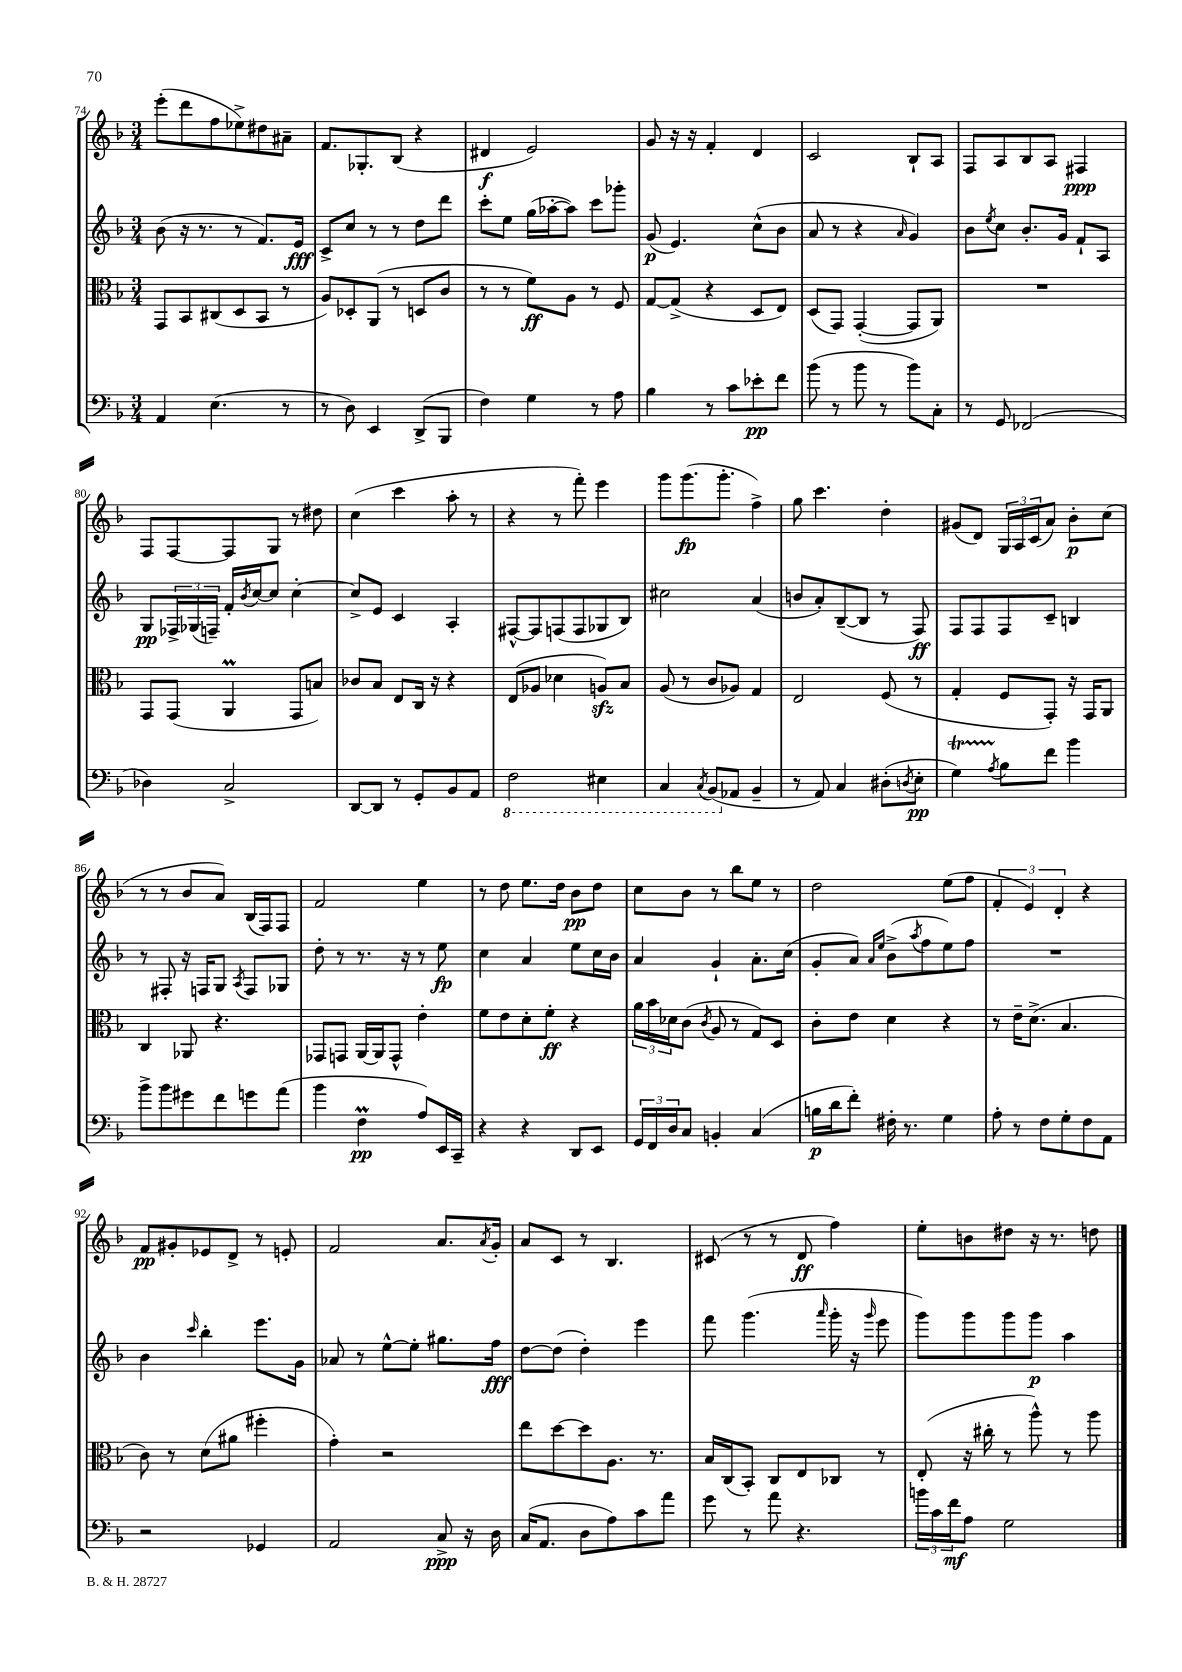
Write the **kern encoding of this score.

**kern	**dynam	**kern	**dynam	**kern	**dynam	**kern	**dynam
*part4	*part4	*part3	*part3	*part2	*part2	*part1	*part1
*staff4	*staff4	*staff3	*staff3	*staff2	*staff2	*staff1	*staff1
*clefF4	*	*clefC3	*	*clefG2	*	*clefG2	*
*k[b-]	*	*k[b-]	*	*k[b-]	*	*k[b-]	*
*M3/4	*	*M3/4	*	*M3/4	*	*M3/4	*
=74	=74	=74	=74	=74	=74	=74	=74
4AA/	.	8GG/L	.	(8b-\	.	(8eee'\L	.
.	.	8BB-/	.	16r	.	8ddd\	.
.	.	.	.	8.r	.	.	.
(4.E\	.	(8C#X/	.	.	.	8ff\	.
.	.	8D/	.	8r	.	8ee-X^\)	.
.	.	8BB-/J	.	8.f/L)	.	8dd#X\	.
8r	.	8r	.	.	.	8a#X~\J	.
.	.	.	.	16e/Jk	fff	.	.
=75	=75	=75	=75	=75	=75	=75	=75
8r	.	8A/L)	.	8c^/L	.	8.f/L	.
8D\)	.	8D-X'/	.	8cc/J	.	.	.
.	.	.	.	.	.	8.G-X'/	.
4EE/	.	(8AA/J	.	8r	.	.	.
.	.	8r	.	8r	.	(8B-/J	.
(8DD^/L	.	8Dn/L	.	8dd\L	.	4r	.
8BBB-/J	.	8c/J	.	8ddd\J	.	.	.
=76	=76	=76	=76	=76	=76	=76	=76
4F\)	.	8r	.	8ccc'\L	.	4d#X/	f
.	.	8r	.	8ee\J	.	.	.
4G\	.	8f\L)	ff	(16gg\LL	.	2e/)	.
.	.	.	.	[16aa-X'\J	.	.	.
.	.	8A\J	.	8aa-\J])	.	.	.
8r	.	8r	.	8ccc\L	.	.	.
8A\	.	8F/	.	8ggg-X'\J	.	.	.
=77	=77	=77	=77	=77	=77	=77	=77
4B-\	.	[8G/L	.	(8g/	p	8g/	.
.	.	(8G^/J]	.	4.e/)	.	16r	.
.	.	.	.	.	.	16r	.
8r	.	4r	.	.	.	4f'/	.
8c\L	.	.	.	.	.	.	.
8e-X'\	pp	8D/L	.	(8cc^^\L	.	4d/	.
8f\J	.	8E/J)	.	8b-\J	.	.	.
=78	=78	=78	=78	=78	=78	=78	=78
(8b-\	.	(8D/L	.	8a/	.	2c/	.
8r	.	8GG/J)	.	8r	.	.	.
8b-\	.	([4GG'/	.	4r	.	.	.
8r	.	.	.	.	.	.	.
.	.	.	.	16qqa/	.	.	.
8b-\L)	.	8GG/L]	.	4g/)	.	8B-`/L	.
8C'\J	.	8AA/J)	.	.	.	8A/J	.
=79	=79	=79	=79	=79	=79	=79	=79
8r	.	2.r	.	8b-\L	.	8F/L	.
.	.	.	.	8qee/	.	.	.
8GG/	.	.	.	8cc\J	.	8A/	.
(2FF-X/	.	.	.	8.b-'/L	.	8B-/	.
.	.	.	.	.	.	8A/J	.
.	.	.	.	16g/Jk	.	.	.
.	.	.	.	8f`/L	.	4F#X/	ppp
.	.	.	.	8A/J	.	.	.
!!LO:LB:g=z
=80	=80	=80	=80	=80	=80	=80	=80
4D-X\)	.	8GG/L	.	8G/L	pp	8F/L	.
.	.	(8GG/J	.	24F-X^/L	.	[8F/	.
.	.	.	.	(24G-X/	.	.	.
.	.	.	.	24Fn~/JJ)	.	.	.
2C^/	.	4AAm/	.	16f'/LL	.	8F/]	.
.	.	.	.	8qb-/	.	.	.
.	.	.	.	[16cc/J	.	.	.
.	.	.	.	8cc/J]	.	8G/J	.
.	.	8GG/L	.	[4cc'\	.	8r	.
.	.	8Bn/J)	.	.	.	8dd#X\	.
=81	=81	=81	=81	=81	=81	=81	=81
[8DD/L	.	8c-X/L	.	8cc^/L]	.	(4cc\	.
8DD/J]	.	8B-/J	.	8e/J	.	.	.
8r	.	8E/L	.	4c/	.	4ccc\	.
8GG'/L	.	16C/Jk	.	.	.	.	.
.	.	16r	.	.	.	.	.
8BB-/	.	4r	.	4A'/	.	8aa'\	.
8AA/J	.	.	.	.	.	8r	.
=82	=82	=82	=82	=82	=82	=82	=82
*8ba	*	*	*	*	*	*	*
2FF\	.	(8E/L	.	[8F#X^^/L	.	4r	.
.	.	8A-X/J	.	8F#/]	.	.	.
.	.	4d-X\	.	(8Fn/	.	8r	.
.	.	.	.	8F/	.	8fff'\)	.
4EE#X\	.	8Anzz/L)	.	8G-X/	.	4eee\	.
.	.	8B-/J	.	8B-/J)	.	.	.
=83	=83	=83	=83	=83	=83	=83	=83
4CC/	.	(8A/	.	2cc#X\	.	8ggg\L	.
.	.	8r	.	.	.	(8.ggg\	fp
8qCC/	.	.	.	.	.	.	.
(8BBB-/L	.	8c/L	.	.	.	.	.
.	.	.	.	.	.	8.ggg'\J	.
*X8ba	*	*	*	*	*	*	*
8AA-X/J	.	8A-X/J)	.	.	.	.	.
4BB-~/	.	4G/	.	(4a/	.	4ff^\)	.
=84	=84	=84	=84	=84	=84	=84	=84
8r	.	2E/	.	8bn/L	.	8gg\	.
8AA/)	.	.	.	8a'/)	.	4.ccc\	.
4C/	.	.	.	([8B-~/	.	.	.
.	.	.	.	8B-/J]	.	.	.
(8D#X'\L	.	(8F/	.	8r	.	4dd'\	.
8qDn/	.	.	.	.	.	.	.
8E'\J	pp	8r	.	8F/)	ff	.	.
=85	=85	=85	=85	=85	=85	=85	=85
4GT\)	.	4G'/	.	8F/L	.	(8g#X/L	.
.	.	.	.	8F/	.	8d/J)	.
8qA/	.	.	.	.	.	.	.
8B-\L	.	8F/L	.	8F/	.	24G/LL	.
.	.	.	.	.	.	24A/	.
.	.	.	.	.	.	(24c/J	.
8f\J	.	8GG'/J)	.	8c~/J	.	8a/J)	.
4b-\	.	16r	.	4Bn/	.	8b-'\L	p
.	.	16GG/KL	.	.	.	.	.
.	.	8AA/J	.	.	.	(8cc\J	.
!!LO:LB:g=z
=86	=86	=86	=86	=86	=86	=86	=86
8b-^\L	.	4C/	.	8r	.	8r	.
8b-\	.	.	.	8F#X'/	.	8r	.
8g#X\	.	8AA-X/	.	16r	.	8b-/L	.
.	.	.	.	16Fn/KL	.	.	.
8f\	.	4.r	.	8G/J	.	8a/J)	.
.	.	.	.	8qA/	.	.	.
8gn\	.	.	.	8F/L	.	(16B-/LL	.
.	.	.	.	.	.	16F/J)	.
(8a\J	.	.	.	8G-X/J	.	8F/J	.
=87	=87	=87	=87	=87	=87	=87	=87
4b-\	.	8GG-X/L	.	8dd'\	.	2f/	.
.	.	8GGn/J	.	8r	.	.	.
4FM\	pp	[16AA/LL	.	8.r	.	.	.
.	.	16AA/J]	.	.	.	.	.
.	.	8GG^^/J	.	.	.	.	.
.	.	.	.	16r	.	.	.
8A/L)	.	4e'\	.	8r	.	4ee\	.
16EE/L	.	.	.	8ee\	fp	.	.
16CC~/JJ	.	.	.	.	.	.	.
=88	=88	=88	=88	=88	=88	=88	=88
4r	.	8f\L	.	4cc\	.	8r	.
.	.	8e\	.	.	.	8dd\	.
4r	.	8d'\	.	4a/	.	8.ee\L	.
.	.	8f'\J	ff	.	.	.	.
.	.	.	.	.	.	16dd\Jk	.
8DD/L	.	4r	.	8ee\L	.	8b-\L	pp
8EE/J	.	.	.	16cc\L	.	8dd\J	.
.	.	.	.	16b-\JJ	.	.	.
=89	=89	=89	=89	=89	=89	=89	=89
24GG/LL	.	24a\LL	.	4a/	.	8cc\L	.
24FF/	.	24b-\	.	.	.	.	.
24D/J	.	24d-X\J	.	.	.	.	.
8C/J	.	(8c\J	.	.	.	8b-\J	.
.	.	8qc/	.	.	.	.	.
4BBn'/	.	8A/	.	4g`/	.	8r	.
.	.	8r	.	.	.	8bb-\L	.
(4C/	.	8G/L)	.	8.a'\L	.	8ee\J	.
.	.	8D/J	.	.	.	8r	.
.	.	.	.	(16cc\Jk	.	.	.
=90	=90	=90	=90	=90	=90	=90	=90
16Bn\LL	p	8c'\L	.	8g'/L	.	2dd\	.
16d\J	.	.	.	.	.	.	.
8f'\J)	.	8e\J	.	8a/J)	.	.	.
.	.	.	.	16qqa/LL	.	.	.
.	.	.	.	16qqee/JJ	.	.	.
16F#X'\	.	4d\	.	(8b-^\L	.	.	.
8.r	.	.	.	.	.	.	.
.	.	.	.	8qaa/	.	.	.
.	.	.	.	8ff\	.	.	.
4G\	.	4r	.	8ee\)	.	(8ee\L	.
.	.	.	.	8ff\J	.	8ff\J	.
=91	=91	=91	=91	=91	=91	=91	=91
8A'\	.	8r	.	2.r	.	6f'/	.
8r	.	16e~\KL	.	.	.	.	.
.	.	.	.	.	.	6e/)	.
.	.	(8.d^\J	.	.	.	.	.
8F\L	.	.	.	.	.	.	.
.	.	.	.	.	.	6d'/	.
8G'\	.	4.B-/	.	.	.	.	.
8F\	.	.	.	.	.	4r	.
8AA\J	.	.	.	.	.	.	.
!!LO:LB:g=z
=92	=92	=92	=92	=92	=92	=92	=92
2r	.	8c\)	.	4b-\	.	8f/L	pp
.	.	8r	.	.	.	8g#X'/	.
.	.	.	.	16qqccc/	.	.	.
.	.	(8d\L	.	4bb-'\	.	8e-X/	.
.	.	8a#X\J	.	.	.	8d^/J	.
4GG-X/	.	4ff#X'\	.	8.eee\L	.	8r	.
.	.	.	.	.	.	8en'/	.
.	.	.	.	16g\Jk	.	.	.
=93	=93	=93	=93	=93	=93	=93	=93
2AA/	.	4g'\)	.	8a-X/	.	2f/	.
.	.	.	.	8r	.	.	.
.	.	2r	.	[8ee^^\L	.	.	.
.	.	.	.	8ee'\J]	.	.	.
8C^/	ppp	.	.	8.gg#X\L	.	8.a/L	.
16r	.	.	.	.	.	.	.
.	.	.	.	.	.	8qa/	.
16D\	.	.	.	16ff\Jk	fff	16g'/Jk	.
=94	=94	=94	=94	=94	=94	=94	=94
(16C/KL	.	8ee\L	.	[8dd\L	.	8a/L	.
8.AA/J	.	.	.	.	.	.	.
.	.	[8dd\	.	(8dd\J]	.	8c/J	.
8D\L	.	8dd\]	.	4dd'\)	.	8r	.
8A\)	.	8.A\J	.	.	.	4.B-/	.
8c\	.	.	.	4eee\	.	.	.
.	.	8.r	.	.	.	.	.
8a\J	.	.	.	.	.	.	.
=95	=95	=95	=95	=95	=95	=95	=95
8g\	.	16B-/LL	.	8fff\	.	(8c#X/	.
.	.	(16C/J	.	.	.	.	.
8r	.	8BB-'/J)	.	(4.ggg\	.	8r	.
8a\	.	8C/L	.	.	.	8r	.
4.r	.	8E/	.	.	.	8d/	ff
.	.	.	.	16qqaaa/	.	.	.
.	.	8C-X/J	.	16ggg'\	.	4ff\)	.
.	.	.	.	16r	.	.	.
.	.	.	.	16qqggg/	.	.	.
.	.	8r	.	8eee\	.	.	.
=96	=96	=96	=96	=96	=96	=96	=96
24bn\LL	.	(8E'/	.	8ggg\L)	.	8ee'\L	.
24c\	.	.	.	.	.	.	.
24f\J	mf	.	.	.	.	.	.
8A\J	.	16r	.	8ggg\	.	8bn\	.
.	.	16cc#X'\	.	.	.	.	.
2G\	.	8r	.	8ggg\	.	8dd#X\J	.
.	.	8aa^^\)	.	8ggg\J	p	16r	.
.	.	.	.	.	.	8.r	.
.	.	8r	.	4aa\	.	.	.
.	.	8aa\	.	.	.	8ddn\	.
==	==	==	==	==	==	==	==
*-	*-	*-	*-	*-	*-	*-	*-
